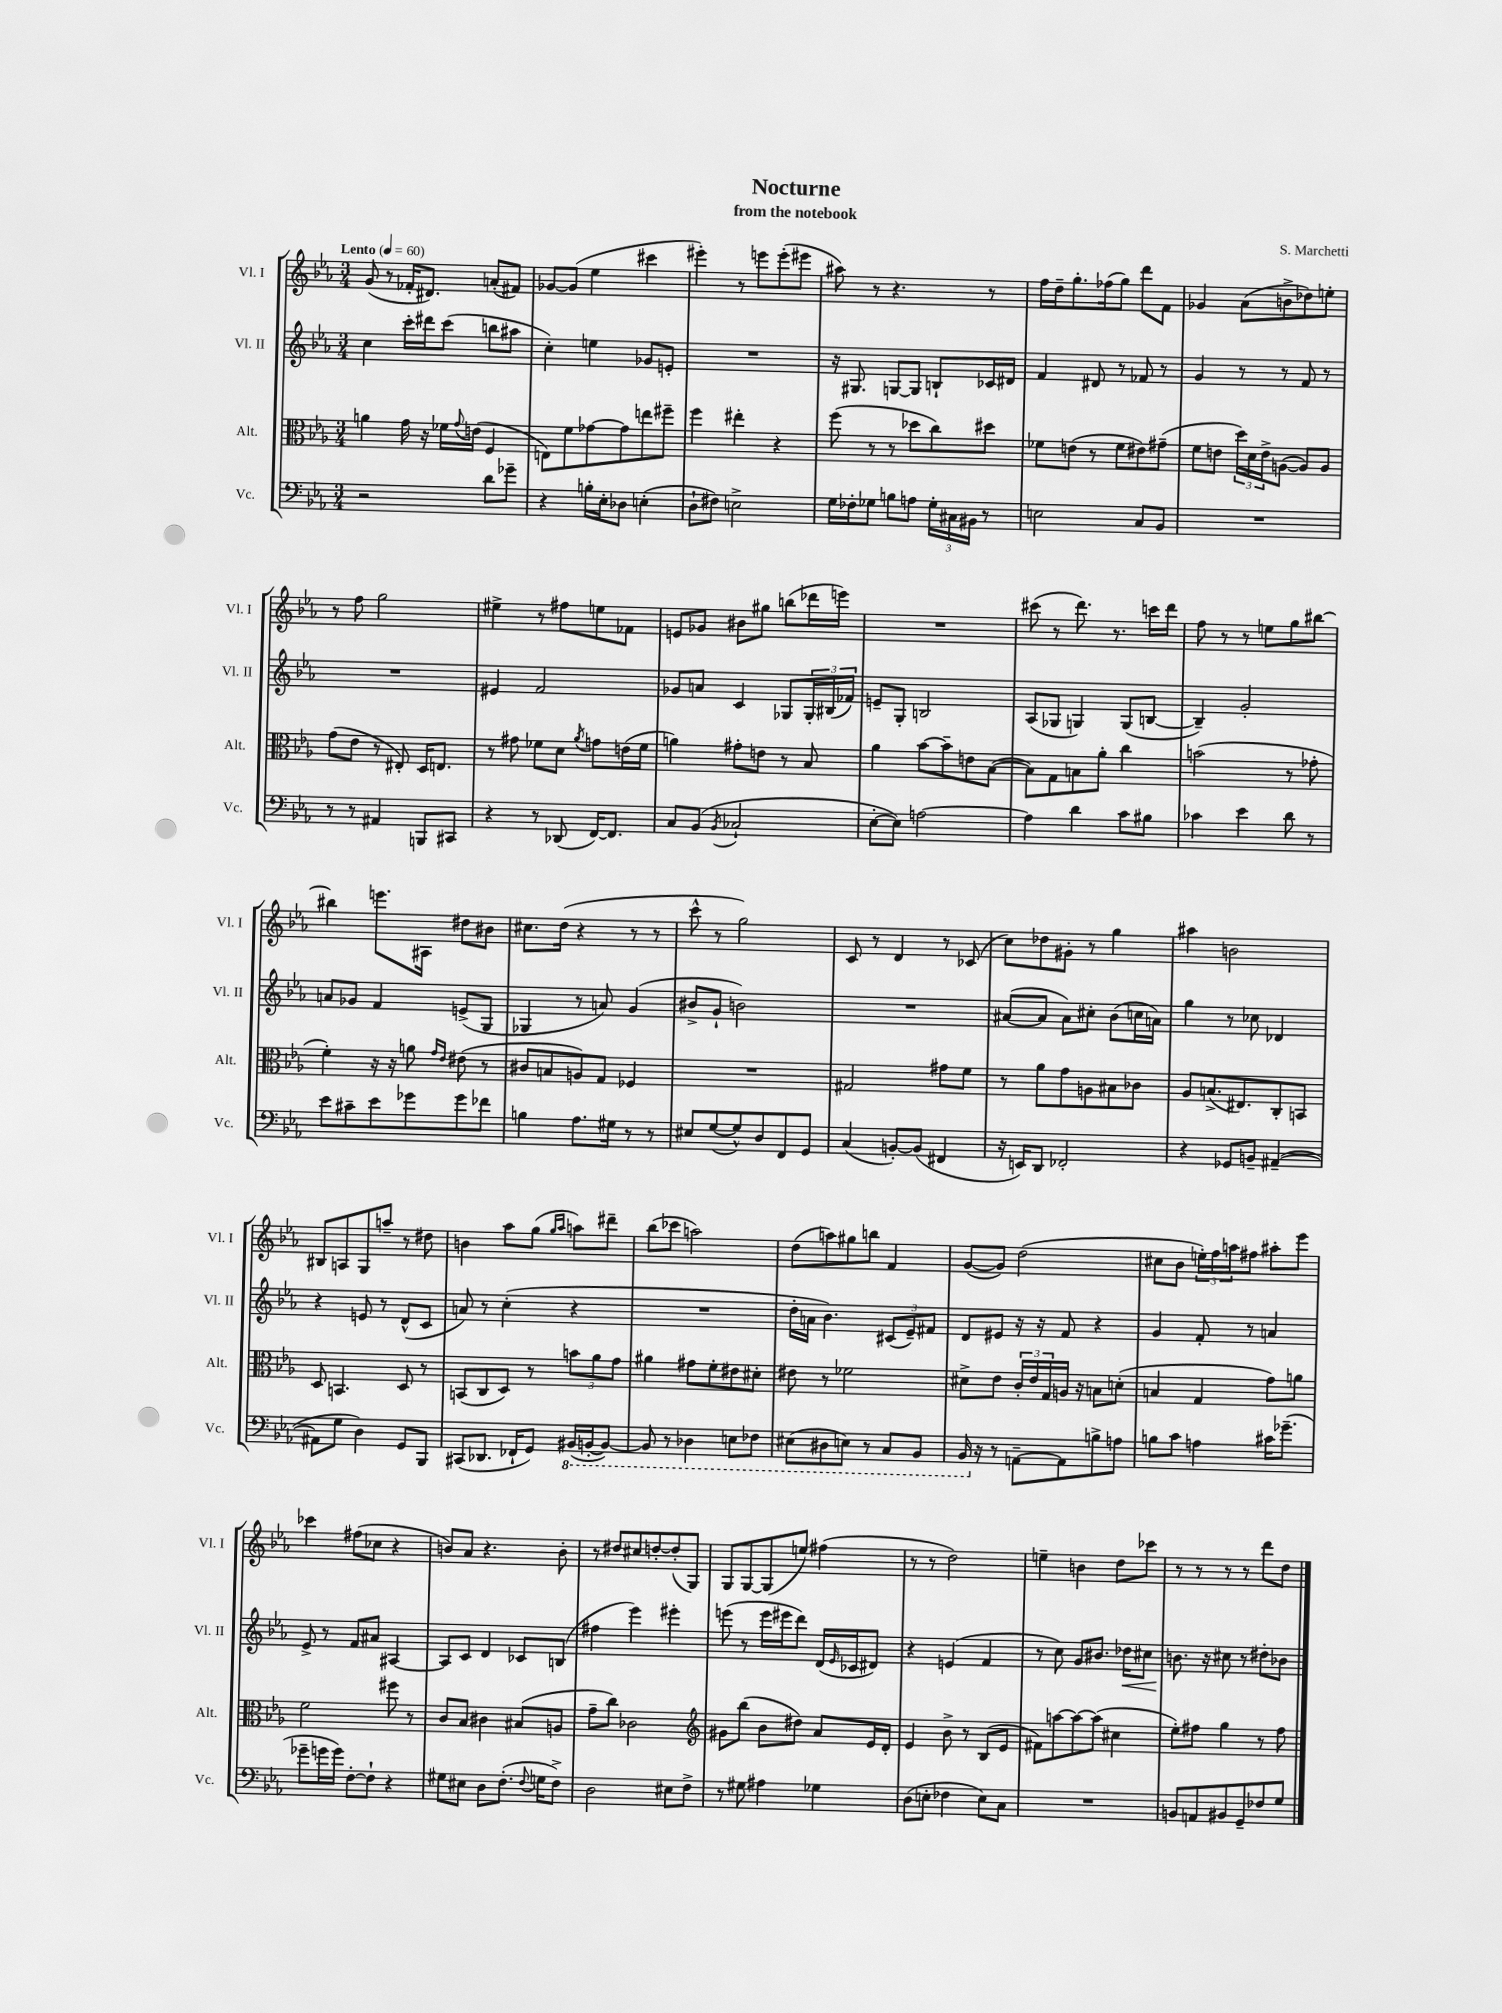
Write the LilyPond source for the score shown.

\header { title = "Nocturne" composer = "S. Marchetti" subtitle = "from the notebook" }
<<
\new StaffGroup <<
\new Staff = "s0" \with { instrumentName = "Vl. I" shortInstrumentName = "Vl. I" } {
    \clef treble \key ees \major \numericTimeSignature \time 3/4 \tempo "Lento" 4 = 60
    g'8( r8 fes'16-. dis'8.) a'8-.( fis'8) |
    ges'8~ ges'8( ees''4 cis'''4 |
    eis'''4-.) r8 e'''8 e'''8-.( eis'''8 |
    ais''8) r8 r4. r8 |
    f''16 d''16-- g''8.-. fes''16( g''8) d'''8 f'8 |
    ges'4 aes'8( b'8-> des''8) e''8-. |
    r8 f''8 g''2 |
    eis''4-> r8 fis''8 e''8 fes'8 |
    e'8 ges'8 bis'8 gis''8 b''8( des'''16 e'''16) |
    R2. |
    cis'''8( r8 d'''8.) r8. c'''16 d'''16 |
    f''8 r8 r8 e''8 g''8 bis''8~ |
    bis''4 e'''8. ais16 dis''8 bis'8 |
    cis''8. d''16( r4 r8 r8 |
    c'''8-^ r8 g''2) |
    c'8 r8 d'4 r8 ces'8( |
    c''8) des''8 gis'8-. r8 g''4 |
    ais''4 b'2 |
    bis8 a8 g8 a''8-- r8 dis''8 |
    b'4 aes''8 g''8( \grace { g''16 aes''16 } a''8) dis'''8-- |
    bes''8( ces'''8 a''2) |
    d''8( a''8) gis''8 b''8 f'4 |
    g'8~( g'8) d''2( |
    cis''8 bes'8 \tuplet 3/2 { e''16-.) f''16 a''16 } fis''8 ais''8-. ees'''8 |
    ces'''4 fis''8( ces''8 r4 |
    b'8) aes'8 r4. b'8-. |
    r8 dis''8 cis''8 d''8~-. d''8-.( g8) |
    g8 g8~ g8( e''8) fis''4( |
    r8 r8 d''2) |
    e''4-- b'4 d''8 ces'''8 |
    r8 r8 r8 r8 d'''8 d''8 \bar "|." |
}
\new Staff = "s1" \with { instrumentName = "Vl. II" shortInstrumentName = "Vl. II" } {
    \clef treble \key ees \major \numericTimeSignature \time 3/4
    c''4 c'''16-. dis'''16 c'''8( b''8 ais''8 |
    c''4-.) e''4 ges'8 e'8-. |
    R2. |
    r16 gis8. g8~ g8 b8-! ces'16 dis'16 |
    f'4 dis'8 r8 fes'8 r8 |
    g'4 r8 r8 f'8 r8 |
    R2. |
    eis'4 f'2 |
    ges'8 a'8 c'4 ges8 \tuplet 3/2 { ges16-. bis16( fes'16) } |
    e'8-- g8-. b2 |
    aes8( ges8 g4) g8( b8~ |
    b4--) g'2-. |
    a'8 ges'8 f'4 e'8->( g8 |
    ges4 r8 a'8) g'4( |
    bis'8-> g'8-! b'2) |
    R2. |
    ais'8~( ais'8 ais'8) cis''8-. bes'8( c''16 a'16) |
    g''4 r8 ces''8 des'4 |
    r4 e'8 r8 d'8-^( c'8 |
    a'8) r8 c''4-.( r4 |
    R2. |
    d''16-. a'16 bes'4.) \tuplet 3/2 { cis'8( ees'8--) fis'8 } |
    d'8 eis'8 r16 r16 f'8 r4 |
    g'4 f'8-. r8 a'4 |
    ees'8-> r8 f'8 ais'8 ais4~ |
    ais8 c'8 d'4 ces'8 b8( |
    fis''4 ees'''4) eis'''4-. |
    e'''8( r8 e'''16 eis'''16 d'''8) d'16( \grace { ees'16 } ces'16 dis'8) |
    r4 e'4( f'4 |
    r8 c''8) g'8 bis'8. des''16\< cis''8 |
    b'8.\! r16 cis''8 r8 dis''8-. bes'8 \bar "|." |
}
\new Staff = "s2" \with { instrumentName = "Alt." shortInstrumentName = "Alt." } {
    \clef alto \key ees \major \numericTimeSignature \time 3/4
    a'4 g'16 r16 fes'16 \appoggiatura { g'8 } e'16( f4 |
    e8) f'8 ges'8~ ges'8 e''8 fis''8-- |
    f''4 eis''4-. r4 |
    f''8( r8 r8 des''8 c''8) dis''8 |
    fes'8 e'8( r8 fes'8 eis'8) gis'8--( |
    f'8 e'8 \tuplet 3/2 { d''16) d'16 e'16-> } a8~( a8) a8 |
    g'8( ees'8 r8 eis8-.) d16 e8. |
    r8 gis'8 fes'8 d'8 \acciaccatura { aes'8 } g'8 e'16( fes'16 |
    a'4) gis'8-. e'8 r8 bes8 |
    aes'4 bes'8~ bes'8-- e'8 bes8~( |
    bes8) g8 b8 aes'8-. c''4 |
    b'2( r8 ges'8-. |
    f'4-.) r16 r16 a'8 \grace { g'16 ees'16 } eis'8( r8 |
    cis'8 b8 a8) g8 fes4 |
    R2. |
    gis2 gis'8 f'8 |
    r8 aes'8 g'8 a8 bis8 ces'8 |
    aes8 b8.->( eis8.) c8-. b,8 |
    d8 b,4. d8 r8 |
    b,8( c8 d8) r8 \tuplet 3/2 { b'8 aes'8 g'8 } |
    ais'4 gis'8 f'8-. eis'8 dis'8-. |
    eis'8 r8 fes'2 |
    dis'8-> ees'8 \tuplet 3/2 { c'16-. ees'16 g16 } a16 r16 b8 d'8-.( |
    b4 g4 g'8) a'8 |
    f'2 fis''8 r8 |
    c'8 bes8 cis'4 bis8( a8 |
    g'8-- c''8) ces'2 |
    \clef treble gis'8 bes''8( bes'8 dis''8) aes'8 ees'16 d'16-. |
    ees'4 bes'8-> r8 bes8( ees'8 |
    fis'8) a''8~ a''8~ a''8( cis''4 |
    ees''8-.) fis''8 g''4 r8 fis''8 \bar "|." |
}
\new Staff = "s3" \with { instrumentName = "Vc." shortInstrumentName = "Vc." } {
    \clef bass \key ees \major \numericTimeSignature \time 3/4
    r2 d'8 ges'8-- |
    r4 b16-. ees16-. des8 e4-.( |
    d8-! fis8) e2-> |
    g16 fes16-. ges8 b8 a8 \tuplet 3/2 { ges16-. cis16 bis,16 } r8 |
    e2 c8 bes,8 |
    R2. |
    r8 r8 ais,4 b,,8 cis,8 |
    r4 r8 des,8( f,16~) f,8. |
    c8 bes,8( \acciaccatura { bes,8 } ces2-! |
    ees8~-. ees8) a2~ |
    a4 d'4 c'8 bis8 |
    ces'4 ees'4 d'8 r8 |
    ees'8 cis'8-- ees'8 ges'8 ges'8 fes'8 |
    b4 aes8. gis16 r8 r8 |
    eis8 g8~( g8-^) d8 f,8 g,8 |
    c4( b,8~-.) b,8( fis,4 |
    r16 e,16) d,8 fes,2-. |
    r4 ges,8 b,8-- ais,4~--( |
    ais,8 g8 d4) g,8 bes,,8 |
    cis,8( des,8. fes,16-! g,8) \ottava #-1 bis,,16( b,,16~-. b,,8~) |
    b,,8 r8 des,4 e,8 fes,8 |
    eis,8( dis,8 e,8) r8 c,8 bes,,8 |
    bes,,16 \ottava #0 r16 r8 a,8~-- a,8 b8-> a8 |
    b8 c'8 a4 cis'16 ges'8.--( |
    ges'8-- g'16 g'16) f8~-. f8-! r4 |
    gis8 eis8 d8 f8.-.( \appoggiatura { f8 } g16 f8->) |
    d2 eis8 f8-> |
    r8 gis8 ais4 ges4 |
    d8( e8-. fes4 e8) c8 |
    R2. |
    b,8 a,8 bis,8 g,8-- fes8 g8 \bar "|." |
}
>>
>>
\layout { \context { \Score \remove "Bar_number_engraver" } }
